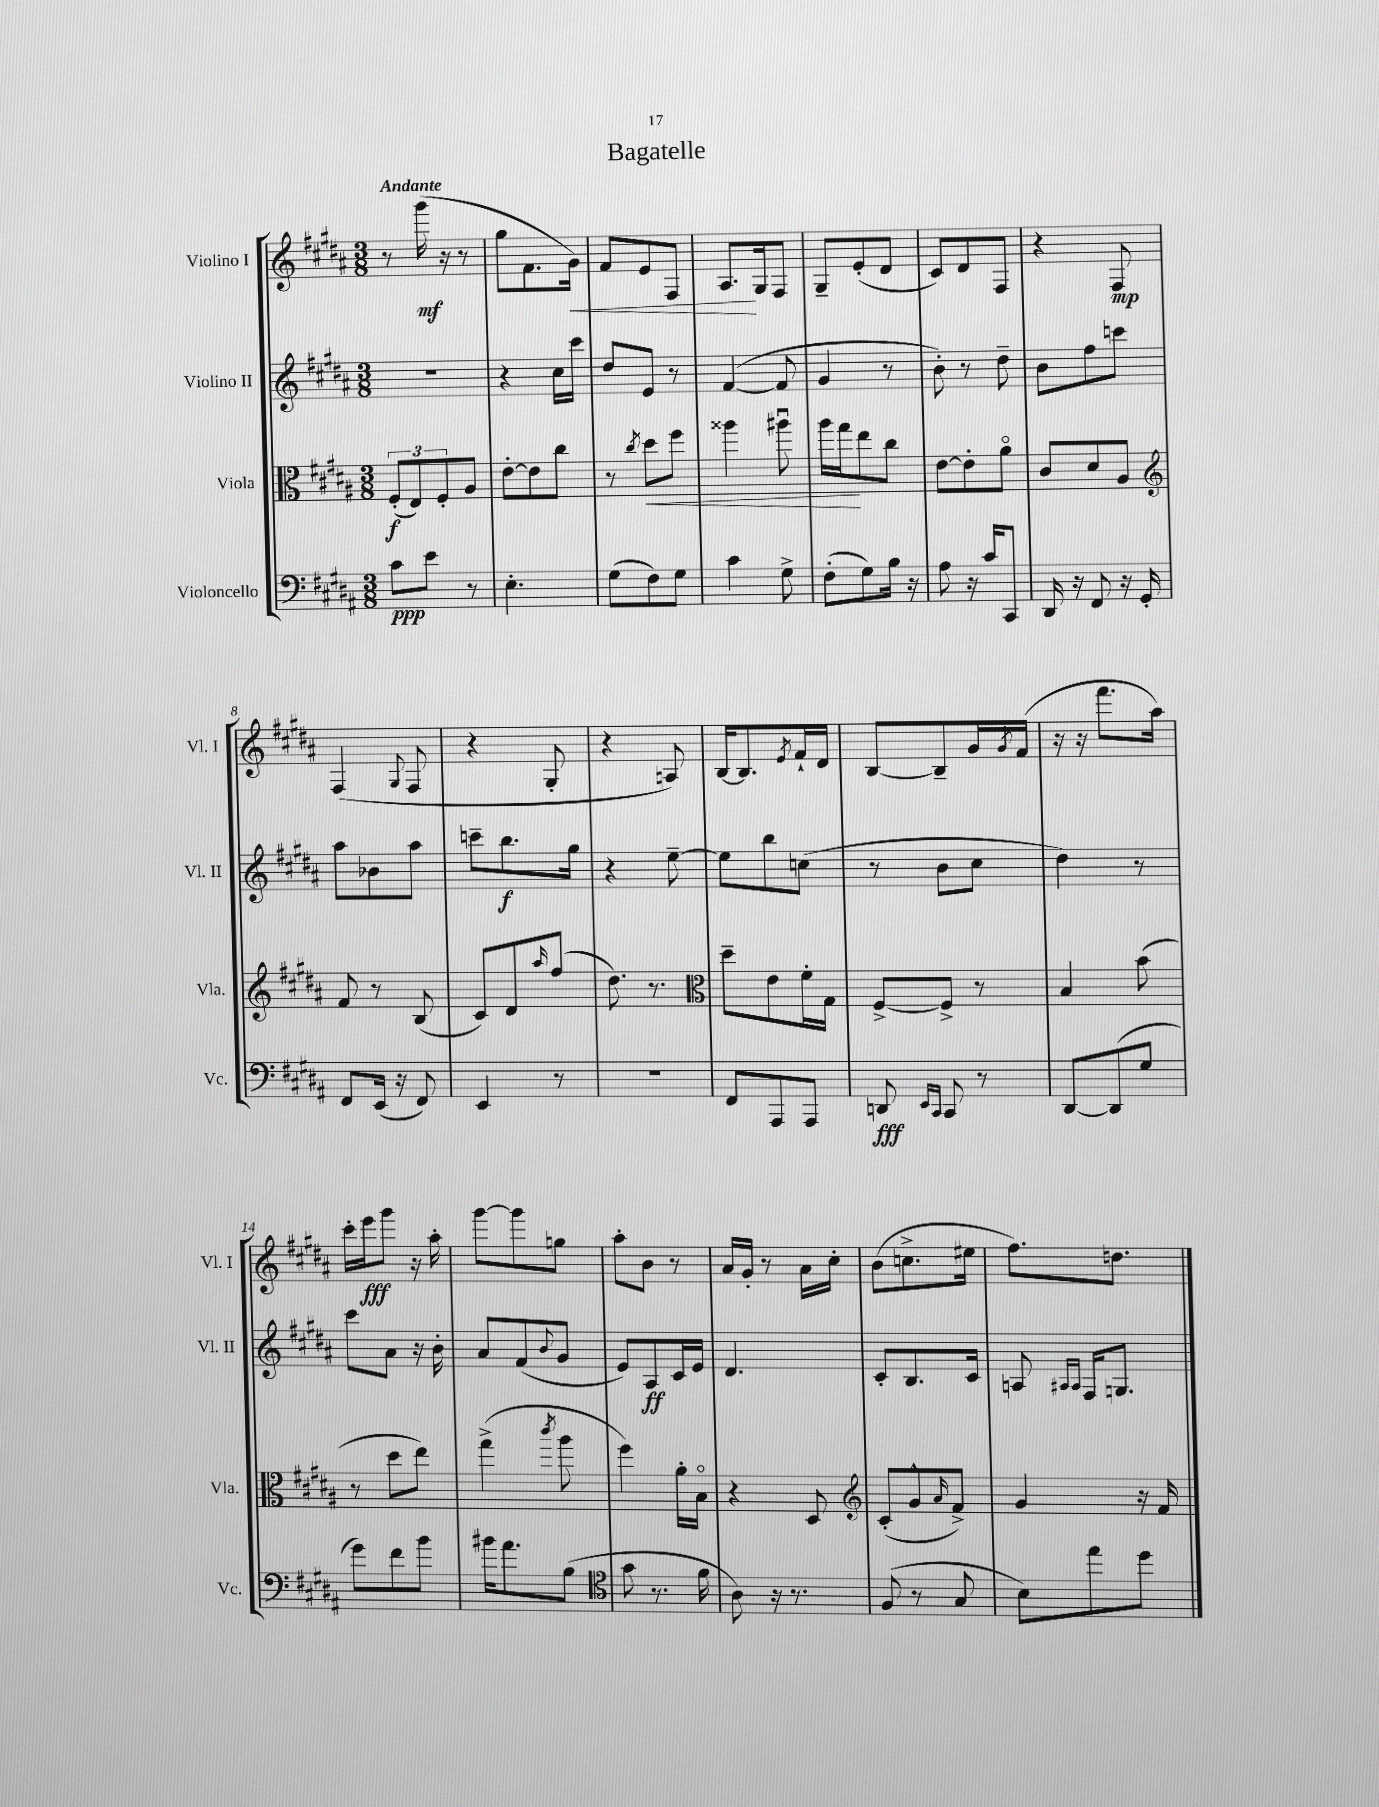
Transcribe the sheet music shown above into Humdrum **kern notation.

**kern	**kern	**kern	**kern
*staff4	*staff3	*staff2	*staff1
*clefF4	*clefC3	*clefG2	*clefG2
*k[f#c#g#d#a#]	*k[f#c#g#d#a#]	*k[f#c#g#d#a#]	*k[f#c#g#d#a#]
*M3/8	*M3/8	*M3/8	*M3/8
8c#	(12F#'	4.r	8r
.	12E)	.	.
8e	.	.	(16ggg#
.	12F#'	.	.
.	.	.	16r
8r	8A#	.	8r
=	=	=	=
4.E'	[8e'	4r	8gg#
.	8e]	.	8.f#
.	8cc#	16cc#	.
.	.	16ccc#	16g#)
=	=	=	=
(8G#	8r	8dd#	8f#
.	8qcc#	.	.
8F#)	8dd#	8e	8e
8G#	8ff#	8r	8F#
=	=	=	=
4c#	4aa##	([4f#	8.A#
.	.	.	16G#
8G#^	8aa#u	8f#]	8F#
=	=	=	=
(8F#'	16aa#	4g#	8G#~
.	16gg#	.	.
8G#)	8ee	.	(8e'
16B	8cc#	8r	8d#
16r	.	.	.
=	=	=	=
8A#	[8e	8b')	8c#)
16r	8e']	8r	8d#
16c#	.	.	.
8CC#	8a#o	8dd#~	8F#
=	=	=	=
16DD#	8c#	8b	4r
16r	.	.	.
8FF#	8d#	8ff#	.
16r	8A#	8ccc	8F#
16GG#'	.	.	.
=	=	=	=
*	*clefG2	*	*
8FF#	8f#	8aa#	(4F#
(16EE	8r	8b-	.
16r	.	.	.
.	.	.	8qqG#
8FF#)	(8B	8aa#	8F#
=	=	=	=
4EE	8c#)	8ccc~	4r
.	8d#	8.bb	.
.	16qqaa#	.	.
8r	(8ff#	.	8G#'
.	.	16gg#	.
=	=	=	=
4.r	8.dd#)	4r	4r
.	8.r	.	.
.	.	[8ee~	8A)
=	=	=	=
*	*clefC3	*	*
8FF#	8dd#~	8ee]	[16B
.	.	.	8.B]
8AAA#	8e	8bb	.
.	.	.	8qe
8AAA#	16f#'	(8cc	16f#`
.	16G#	.	16d#
=	=	=	=
8DD	[8F#^	8r	[8B
16qqEE	.	.	.
16qqCC#	.	.	.
8CC#	8F#^]	8b	8B~]
8r	8r	8cc#	16g#
.	.	.	8qg#
.	.	.	(16f#
=	=	=	=
[8DD#	4B	4dd#)	16r
.	.	.	16r
(8DD#]	.	.	8.fff#
8G#	(8b	8r	.
.	.	.	16aa#)
=	=	=	=
8g#)	8r	8ccc#	16ccc#'
.	.	.	16eee
8f#	8dd#	8a#	8ggg#
8b	8ee)	16r	16r
.	.	16b'	16aa#'
=	=	=	=
16b#	(4gg#^	8a#	[8ggg#
8.a#	.	.	.
.	.	(8f#	8ggg#]
.	8qccc#	8qqb	.
(8B	8aa#	8g#	8gg
=	=	=	=
*clefC4	*	*	*
8g#	4ff#)	8e)	8aa#'
8.r	.	8A#	8b
.	16a#'	16c#	8r
16f#	16Bo	16e	.
=	=	=	=
8A#)	4r	4.d#	16a#
.	.	.	16g#'
16r	.	.	8r
8.r	.	.	.
.	8D#	.	16a#
.	.	.	16cc#'
=	=	=	=
*	*clefG2	*	*
(8F#	(8c#'	8c#'	(8b
8r	8g#^^	8.B	8.cc^
.	16qqa#	.	.
8G#	8f#^)	.	.
.	.	16c#	16ee#
=	=	=	=
8B)	4g#	8A	8.ff#)
.	.	16qqA#	.
.	.	16qqA#	.
8ee	.	16F#	.
.	.	8.G	8.dd
8dd#	16r	.	.
.	16f#	.	.
==	==	==	==
*-	*-	*-	*-
